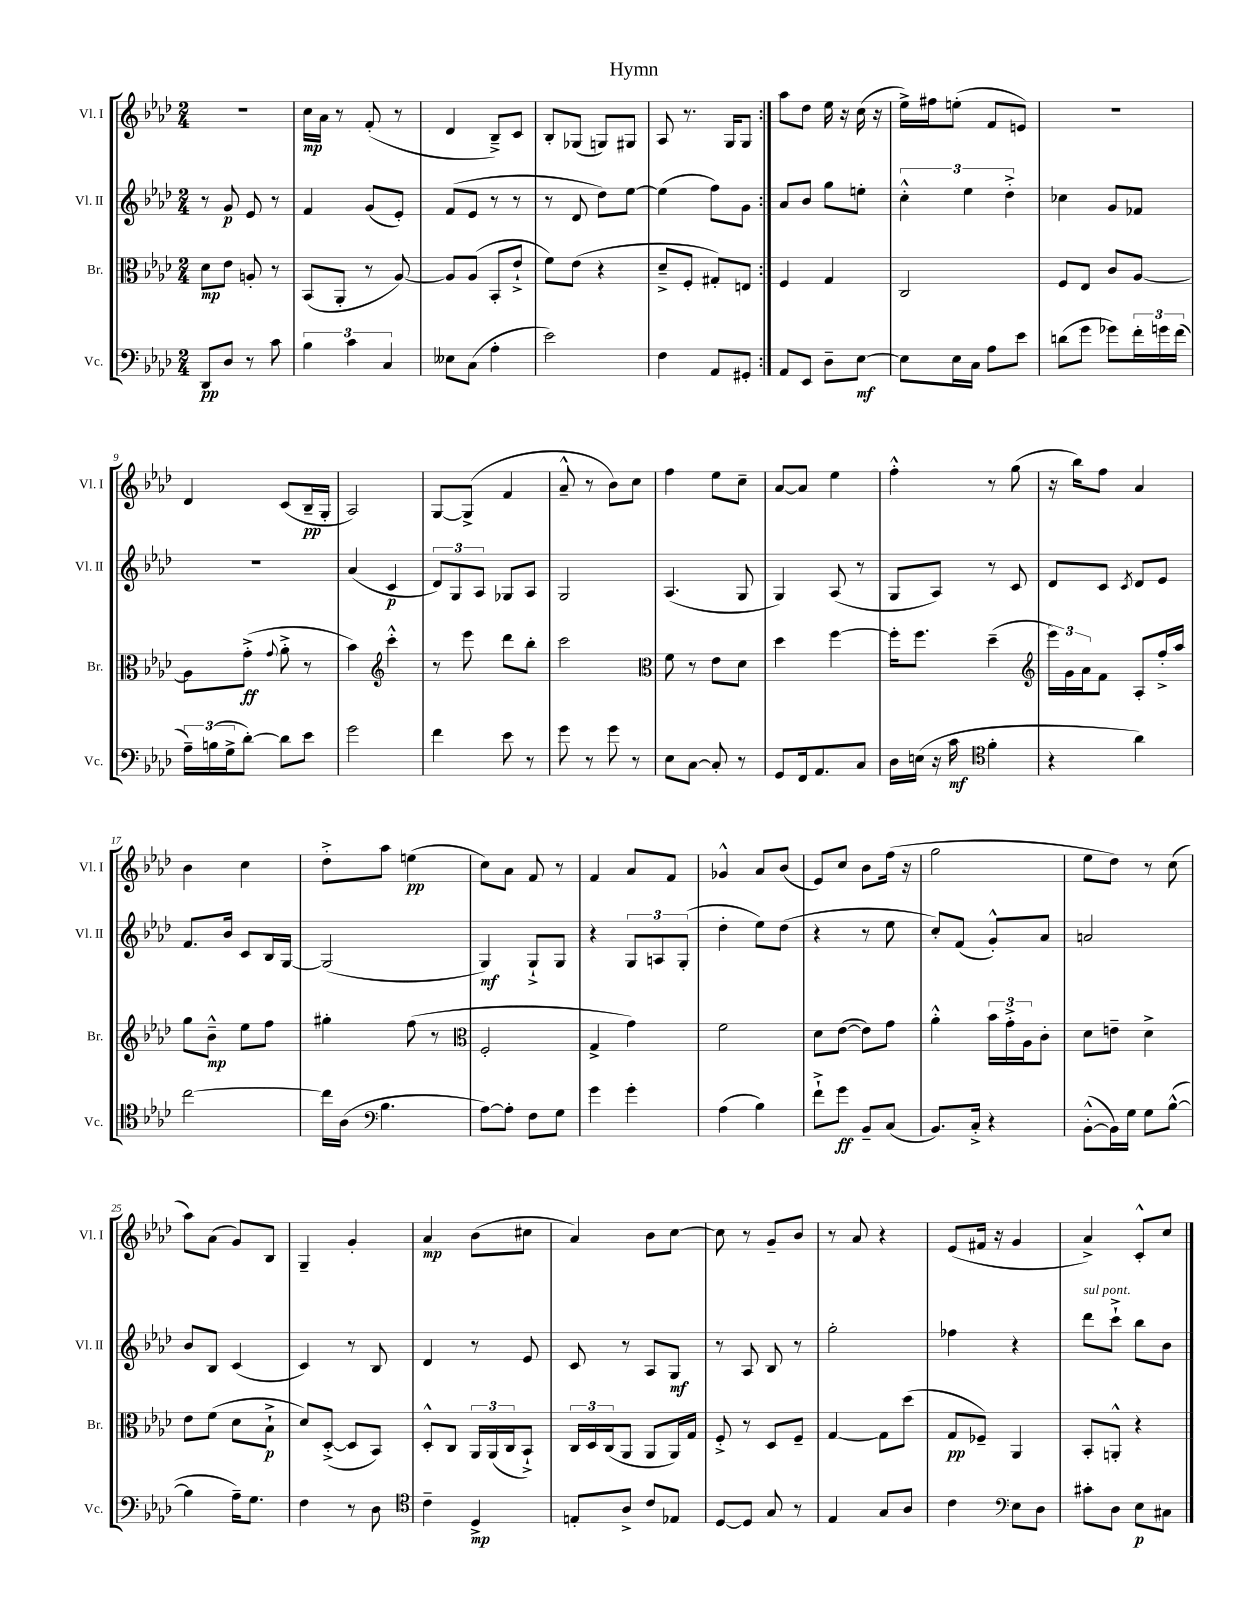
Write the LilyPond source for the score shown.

\header { title = "Hymn" }
<<
\new StaffGroup <<
\new Staff = "s0" \with { instrumentName = "Vl. I" shortInstrumentName = "Vl. I" } {
    \clef treble \key aes \major \numericTimeSignature \time 2/4
    \repeat volta 2 { R2 |
    c''16\mp aes'16 r8 f'8-.( r8 |
    des'4 bes8--->) c'8 |
    bes8-. ges8( g8) gis8 |
    aes8 r8. g16 g8 | }
    aes''8 des''8 ees''16 r16 c''16( r16 |
    ees''16->) fis''16 e''8-.( f'8 e'8) |
    R2 |
    des'4 c'8( bes16--\pp g16-. |
    aes2) |
    g8~ g8->( f'4 |
    aes'8---^ r8 bes'8) c''8 |
    f''4 ees''8 c''8-- |
    aes'8~ aes'8 ees''4 |
    f''4-.-^ r8 g''8( |
    r16 bes''16) f''8 aes'4 |
    bes'4 c''4 |
    des''8-.-> aes''8 e''4\pp( |
    c''8) aes'8 f'8 r8 |
    f'4 aes'8 f'8 |
    ges'4-^ aes'8 bes'8( |
    ees'8) c''8 bes'8 f''16( r16 |
    g''2 |
    ees''8 des''8) r8 c''8( |
    aes''8) aes'8( g'8) bes8 |
    g4-- g'4-. |
    aes'4\mp bes'8( cis''8 |
    aes'4) bes'8 c''8~ |
    c''8 r8 g'8-- bes'8 |
    r8 aes'8 r4 |
    ees'8( fis'16 r16 g'4 |
    aes'4->) c'8-.-^ c''8 \bar "|." |
}
\new Staff = "s1" \with { instrumentName = "Vl. II" shortInstrumentName = "Vl. II" } {
    \clef treble \key aes \major \numericTimeSignature \time 2/4
    \repeat volta 2 { r8 g'8\p ees'8 r8 |
    f'4 g'8( ees'8-.) |
    f'8( ees'8 r8 r8 |
    r8 des'8 des''8) ees''8~ |
    ees''4( f''8) g'8 | }
    aes'8 bes'8 g''8 e''8-. |
    \tuplet 3/2 { c''4-.-^ ees''4 des''4-.-> } |
    ces''4 g'8 fes'8 |
    r2 |
    aes'4( c'4\p |
    \tuplet 3/2 { des'8) g8 aes8 } ges8 aes8 |
    g2 |
    aes4.( g8 |
    g4) aes8( r8 |
    g8 aes8) r8 c'8 |
    des'8 c'8 \acciaccatura { c'8 } des'8 ees'8 |
    f'8. bes'16 c'8 bes16 g16~ |
    g2( |
    g4\mf) g8-!-> g8 |
    r4 \tuplet 3/2 { g8 a8 g8-.( } |
    des''4-. ees''8) des''8( |
    r4 r8 ees''8 |
    c''8-.) f'8( g'8-.-^) aes'8 |
    a'2 |
    bes'8 bes8 c'4( |
    c'4) r8 bes8 |
    des'4 r8 ees'8 |
    c'8 r8 aes8 g8\mf |
    r8 aes8 bes8 r8 |
    g''2-. |
    fes''4 r4 |
    des'''8^\markup { \italic "sul pont." } c'''8-!-> bes''8 bes'8 \bar "|." |
}
\new Staff = "s2" \with { instrumentName = "Br." shortInstrumentName = "Br." } {
    \clef alto \key aes \major \numericTimeSignature \time 2/4
    \repeat volta 2 { des'8\mp ees'8 a8-. r8 |
    bes,8( aes,8-. r8 aes8~) |
    aes8 aes8( bes,8-. ees'8-!-> |
    f'8) ees'8( r4 |
    des'8---> f8-. gis8-.) e8 | }
    f4 g4 |
    c2 |
    f8 ees8 c'8 aes8~ |
    aes8 g'8-.->\ff( \appoggiatura { g'8 } aes'8-.-> r8 |
    bes'4) \clef treble c'''4-.-^ |
    r8 ees'''8 des'''8 bes''8-. |
    c'''2 |
    \clef alto f'8 r8 ees'8 des'8 |
    des''4 f''4~ |
    f''16-. f''8. des''4--( |
    \clef treble \tuplet 3/2 { ees'''16) g'16 aes'16 } f'8 aes8-. f''16-.-> aes''16 |
    g''8 bes'8---^\mp ees''8 f''8 |
    gis''4-. f''8( r8 |
    \clef alto f2-. |
    g4-> g'4) |
    f'2 |
    des'8 ees'8~( ees'8) g'8 |
    aes'4-.-^ \tuplet 3/2 { bes'16 g'16-.-> aes16 } c'8-. |
    des'8 e'8-- des'4-> |
    ees'8 f'8( des'8 bes8-!->\p |
    des'8) des8~-.->( des8 bes,8) |
    des8-.-^ c8 \tuplet 3/2 { aes,16 aes,16( c16 } bes,8-!->) |
    \tuplet 3/2 { c16 des16 c16( } aes,8 aes,8 aes,16) g16 |
    f8-.-> r8 des8 f8-- |
    g4~ g8 des''8( |
    g8\pp fes8--) aes,4 |
    bes,8-. a,8-.-^ r4 \bar "|." |
}
\new Staff = "s3" \with { instrumentName = "Vc." shortInstrumentName = "Vc." } {
    \clef bass \key aes \major \numericTimeSignature \time 2/4
    \repeat volta 2 { des,8\pp des8 r8 c'8 |
    \tuplet 3/2 { bes4 c'4 c4 } |
    eeses8 c8( aes4-. |
    ees'2) |
    f4 aes,8 gis,8-. | }
    aes,8 ees,8 des8-- ees8~\mf |
    ees8 ees16 c16 aes8 ees'8 |
    d'8( g'8 ges'8) \tuplet 3/2 { f'16-. g'16 f'16( } |
    \tuplet 3/2 { aes16--) b16( g16-> } des'8~-.) des'8 ees'8 |
    g'2 |
    f'4 ees'8 r8 |
    g'8 r8 g'8 r8 |
    ees8 c8~ c8-. r8 |
    g,8 f,16 aes,8. c8 |
    des16 e16( r16 c'16\mf \clef tenor f'4-. |
    r4 aes'4) |
    c''2~ |
    c''16 aes16( \clef bass bes4. |
    aes8~) aes8-. f8 g8 |
    g'4 g'4-. |
    aes4( bes4) |
    f'8-!-> g'8\ff bes,8-- c8( |
    bes,8.) c16-.-> r4 |
    bes,8~-.-^( bes,16) g16 g8 bes8~-^( |
    bes4 aes16--) g8. |
    f4 r8 des8 |
    \clef tenor c'4-- des4->\mp |
    e8-. aes8-> c'8 ees8 |
    des8~ des8 g8 r8 |
    ees4 g8 aes8 |
    c'4 \clef bass ees8 des8 |
    cis'8-. des8 ees8\p cis8 \bar "|." |
}
>>
>>
